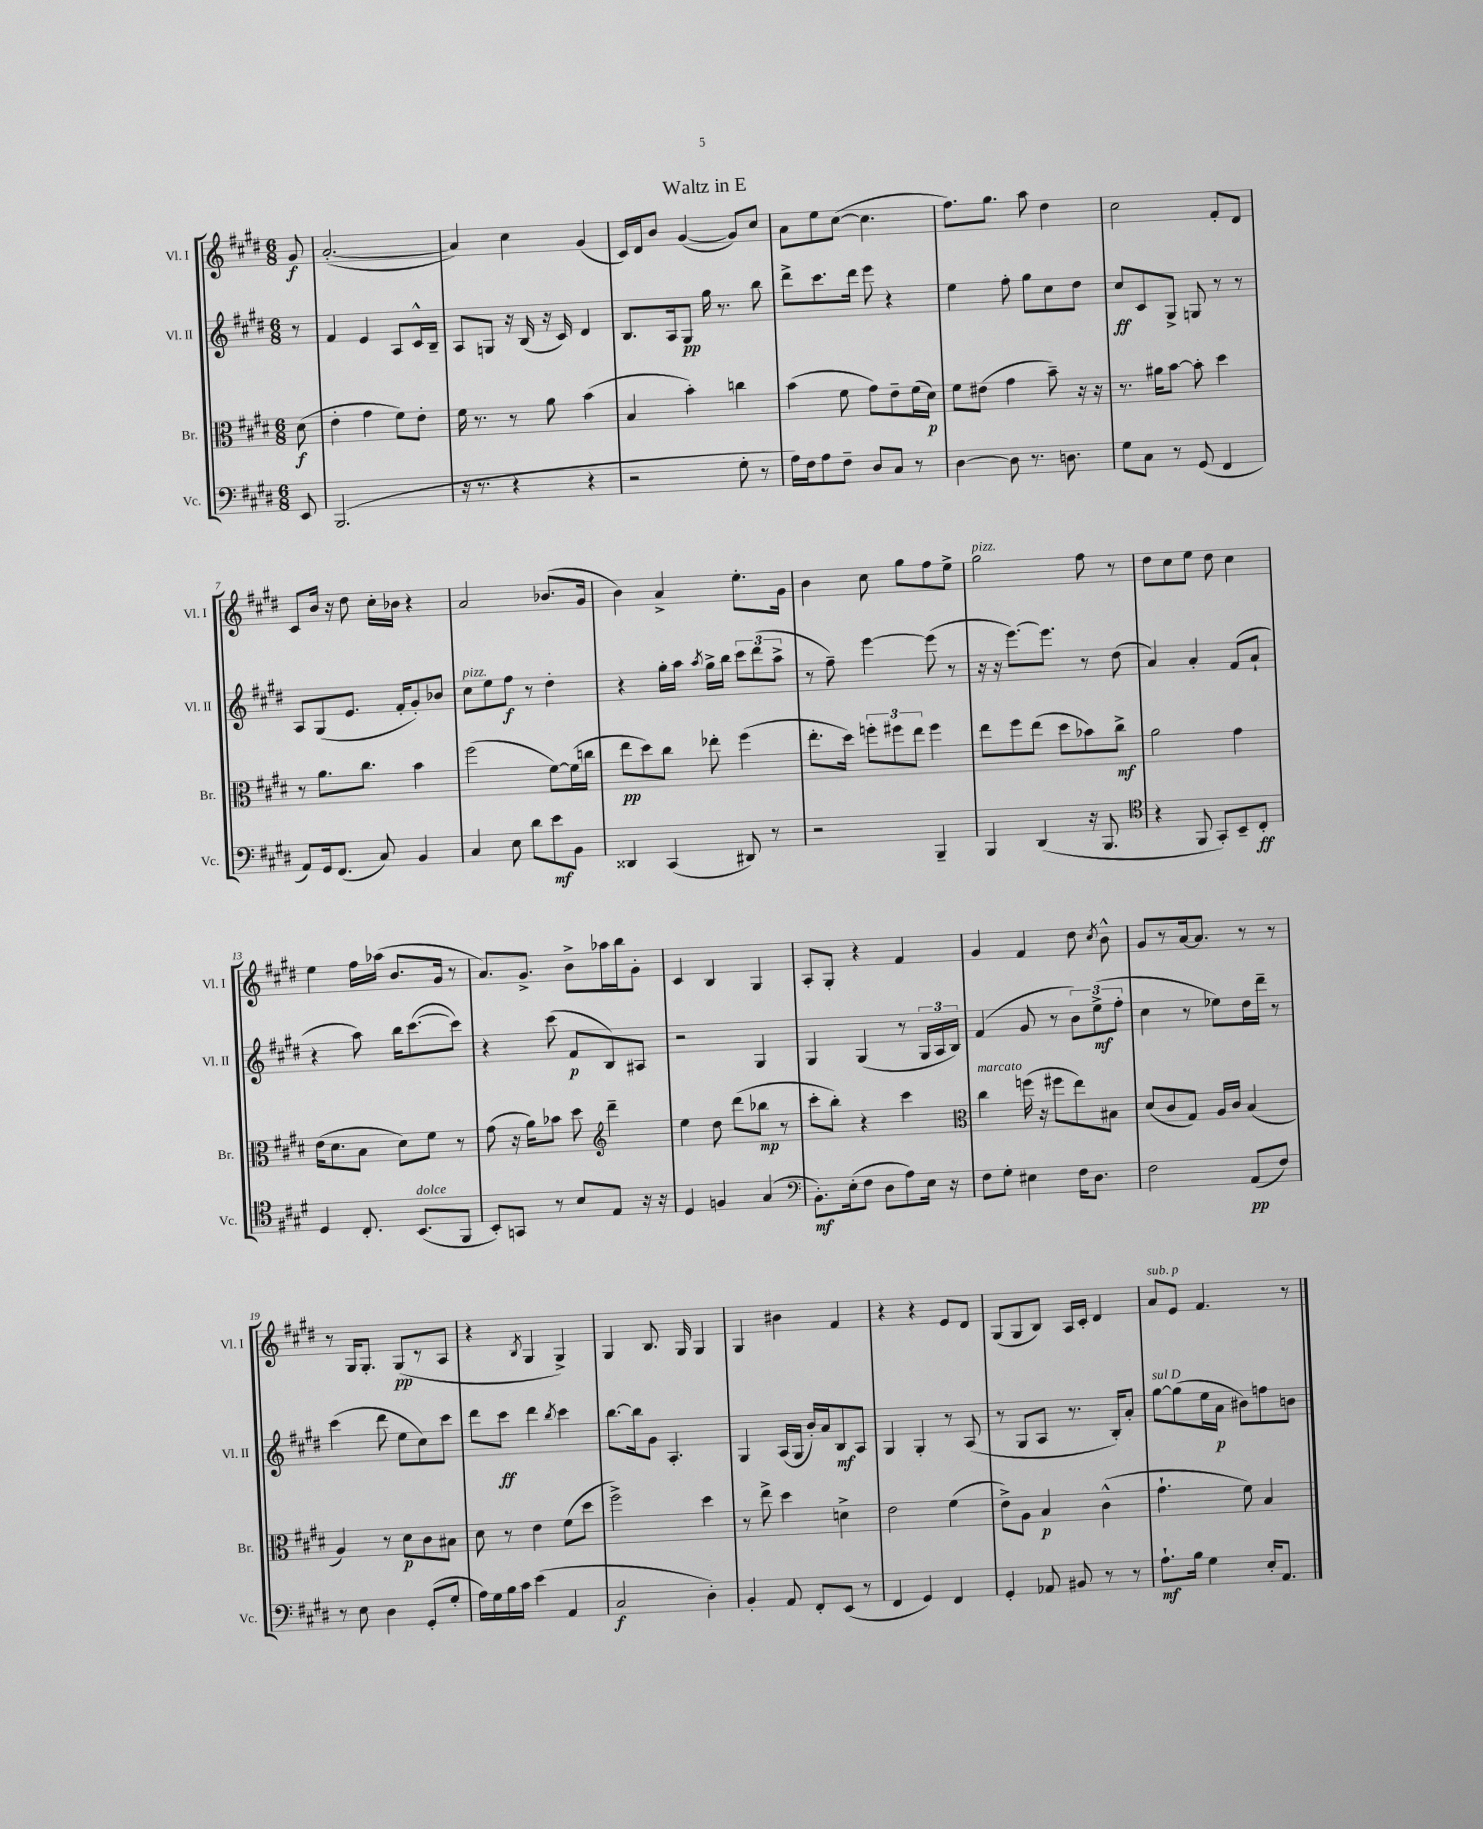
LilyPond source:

\header { title = "Waltz in E" }
<<
\new StaffGroup <<
\new Staff = "s0" \with { instrumentName = "Vl. I" shortInstrumentName = "Vl. I" } {
    \clef treble \key e \major \numericTimeSignature \time 6/8 \partial 8
    \autoBeamOff gis'8\f |
    a'2.~-.( |
    a'4) cis''4 gis'4( |
    cis'16[) dis'16 b'8] gis'4~( gis'8[) cis''8] |
    a'8[ e''8 cis''8]~( cis''4. |
    fis''8.[) gis''8.] a''8 dis''4 |
    cis''2 fis'8[-. dis'8] |
    cis'8[ b'16] r16 dis''8 cis''16[-. bes'16] r4 |
    a'2 bes'8.[( gis'16] |
    b'4) a'4-> e''8.[-. gis'16] |
    b'4 cis''8 gis''8[ fis''8 e''8]-> |
    gis''2^\markup { \italic "pizz." } fis''8 r8 |
    dis''8[ cis''8 e''8] dis''8 cis''4 |
    e''4 fis''16[ aes''16]( b'8.[ gis'16] r8 |
    a'8.[) gis'8.]-> b'8[-> aes''16 b''16 gis'8]-. |
    cis'4 b4 gis4 |
    a8[-. gis8]-. r4 fis'4 |
    gis'4 fis'4 dis''8 \acciaccatura { cis''8 } b'8-^ |
    gis'8[ r8 a'16~ a'8.] r8 r8 |
    r8 gis16[ gis8.]-. gis8[\pp( r8 a8] |
    r4 \acciaccatura { b8 } gis4 gis4->) |
    gis4 b8. gis16 gis4 |
    gis4 bis'4 fis'4 |
    r4 r4 e'8[ dis'8] |
    gis8[( gis8 b8]) a16[ cis'16]-. dis'4 |
    a'8[^\markup { \italic "sub. p" } e'8] fis'4. r8 \bar "|." |
}
\new Staff = "s1" \with { instrumentName = "Vl. II" shortInstrumentName = "Vl. II" } {
    \clef treble \key e \major \numericTimeSignature \time 6/8 \partial 8
    \autoBeamOff r8 |
    fis'4 e'4 a8[ cis'16-^ b16]-- |
    a8[ g8] r16 b16( r16 cis'16) dis'4 |
    b8.[ a16 gis8]\pp gis''16 r8. b''8 |
    dis'''8[-> cis'''8. dis'''16] e'''8 r4 |
    e''4 fis''8-. gis''8[ cis''8 dis''8] |
    cis''8[\ff cis'8 gis8]-> g8 r8 r8 |
    a8[ gis8( e'8.] fis'16[-. gis'8-.) bes'8] |
    cis''8[^\markup { \italic "pizz." } e''8 fis''8]\f r8 dis''4-. |
    r4 gis''16[-. a''16] \acciaccatura { a''8 } gis''16[-> b''16] \tuplet 3/2 { cis'''8[ dis'''8( a''8]-> } |
    r8 fis''8--) e'''4~ e'''8( r8 |
    r16 r16 e'''8.[~) e'''8.] r8 dis''8( |
    a'4) a'4-. fis'8[( a'8]-! |
    r4 a''8) b''16[ cis'''8.~( cis'''8]) |
    r4 cis'''8( fis'8[\p b8) ais8] |
    r2 gis4 |
    gis4 gis4( r8 \tuplet 3/2 { gis16[ a16 b16]) } |
    fis'4( gis'8 r8 \tuplet 3/2 { b'8[) e''8->\mf( fis''8]-. } |
    cis''4 r8 ees''8[) dis''16 dis'''16]-- r8 |
    cis'''4( dis'''8 e''8[ cis''8) cis'''8] |
    dis'''8[ cis'''8]\ff dis'''4 \acciaccatura { b''8 } cis'''4 |
    b''8.[~ b''16 gis'8] a4.-. |
    gis4 a16[( gis16] b'16[-.) a'16 b8\mf a8] |
    gis4 gis4-. r8 a8( |
    r8 gis8[ a8] r8. b16[-.) a'8]-. |
    gis''8[~^\markup { \italic "sul D" } gis''8( e''16 a'16]\p bis'8[) f''8 b'8] \bar "|." |
}
\new Staff = "s2" \with { instrumentName = "Br." shortInstrumentName = "Br." } {
    \clef alto \key e \major \numericTimeSignature \time 6/8 \partial 8
    \autoBeamOff dis'8\f( |
    e'4-. gis'4 fis'8[) e'8]-. |
    fis'16 r8. r8 a'8 b'4( |
    b4 b'4-.) c''4 |
    b'4( fis'8 gis'8[) e'8-- fis'16( dis'16]\p) |
    fis'8[ eis'8]( gis'4 b'8--) r16 r16 |
    r8. ais'16[ b'8]~ b'8-. dis''4 |
    r8 a'8.[ cis''8.] b'4 |
    fis''2( fis'8[~) fis'16( c''16] |
    e''8[\pp dis''8) cis''8] ees''8-. fis''4( |
    e''8.[-. dis''16]) \tuplet 3/2 { f''8[-. fis''8 e''8] } fis''4 |
    e''8[ fis''8 e''8]( dis''8[ bes'8) cis''8]->\mf |
    a'2 gis'4 |
    e'16[( dis'8. b8] dis'8[) fis'8] r8 |
    gis'8( r16 a'16[) bes'8] dis''8 \clef treble dis'''4-- |
    e''4 dis''8 dis'''8[( bes''8]\mp r8 |
    cis'''8[-. b''8]-.) r4 cis'''4 |
    \clef alto cis''4^\markup { \italic "marcato" } f''16( r16 fis''8[ e''8) bis8] |
    dis'8[( cis'8 gis8]) a16[ cis'16] b4( |
    a4) r8 dis'8[\p cis'8 bis8] |
    dis'8 r8 e'4 fis'8[( dis''8] |
    fis''2->) dis''4 |
    r8 e''8-> dis''4 d'4-> |
    e'2 fis'4( |
    e'8[->) a8] b4\p cis'4-^( |
    gis'4.-! fis'8) b4 \bar "|." |
}
\new Staff = "s3" \with { instrumentName = "Vc." shortInstrumentName = "Vc." } {
    \clef bass \key e \major \numericTimeSignature \time 6/8 \partial 8
    \autoBeamOff e,8 |
    b,,2.( |
    r16 r8. r4 r4 |
    r2 gis8-. r8 |
    a16[) fis16 a8 fis8]-- dis8[ cis8] r8 |
    dis4~ dis8 r8. d8. |
    gis8[ cis8] r8 gis,8( fis,4 |
    a,8[) gis,16 fis,8.]( cis8) b,4 |
    cis4 e8 dis'8[ e'8\mf b,8] |
    disis,4 cis,4( dis,8) r8 |
    r2 b,,4-- |
    b,,4 dis,4( r16 b,,8. |
    \clef tenor r4 fis,8 gis,8[-.) b,8-- cis8]-.\ff |
    dis4 cis8.-. b,8.[^\markup { \italic "dolce" }( fis,8] |
    b,8[-.) g,8] r8 b8[ e8] r16 r16 |
    dis4 f4 gis4( |
    \clef bass b,8.[-.\mf) e16-.( fis8] dis8[ a8) e16] r16 |
    fis8[ gis8]-. eis4 fis16[ dis8.] |
    fis2 a,8[\pp( fis8]) |
    r8 e8 dis4 gis,8[-.( gis8]-. |
    a16[) gis16 b16 cis'16] e'4( a,4 |
    cis2\f dis4-.) |
    b,4-. a,8 fis,8[-. e,8]( r8 |
    fis,4 gis,4) fis,4 |
    gis,4-. aes,8 bis,8 r8 r8 |
    a8.[-!\mf b16] gis4 e16[-. a,8.] \bar "|." |
}
>>
>>
